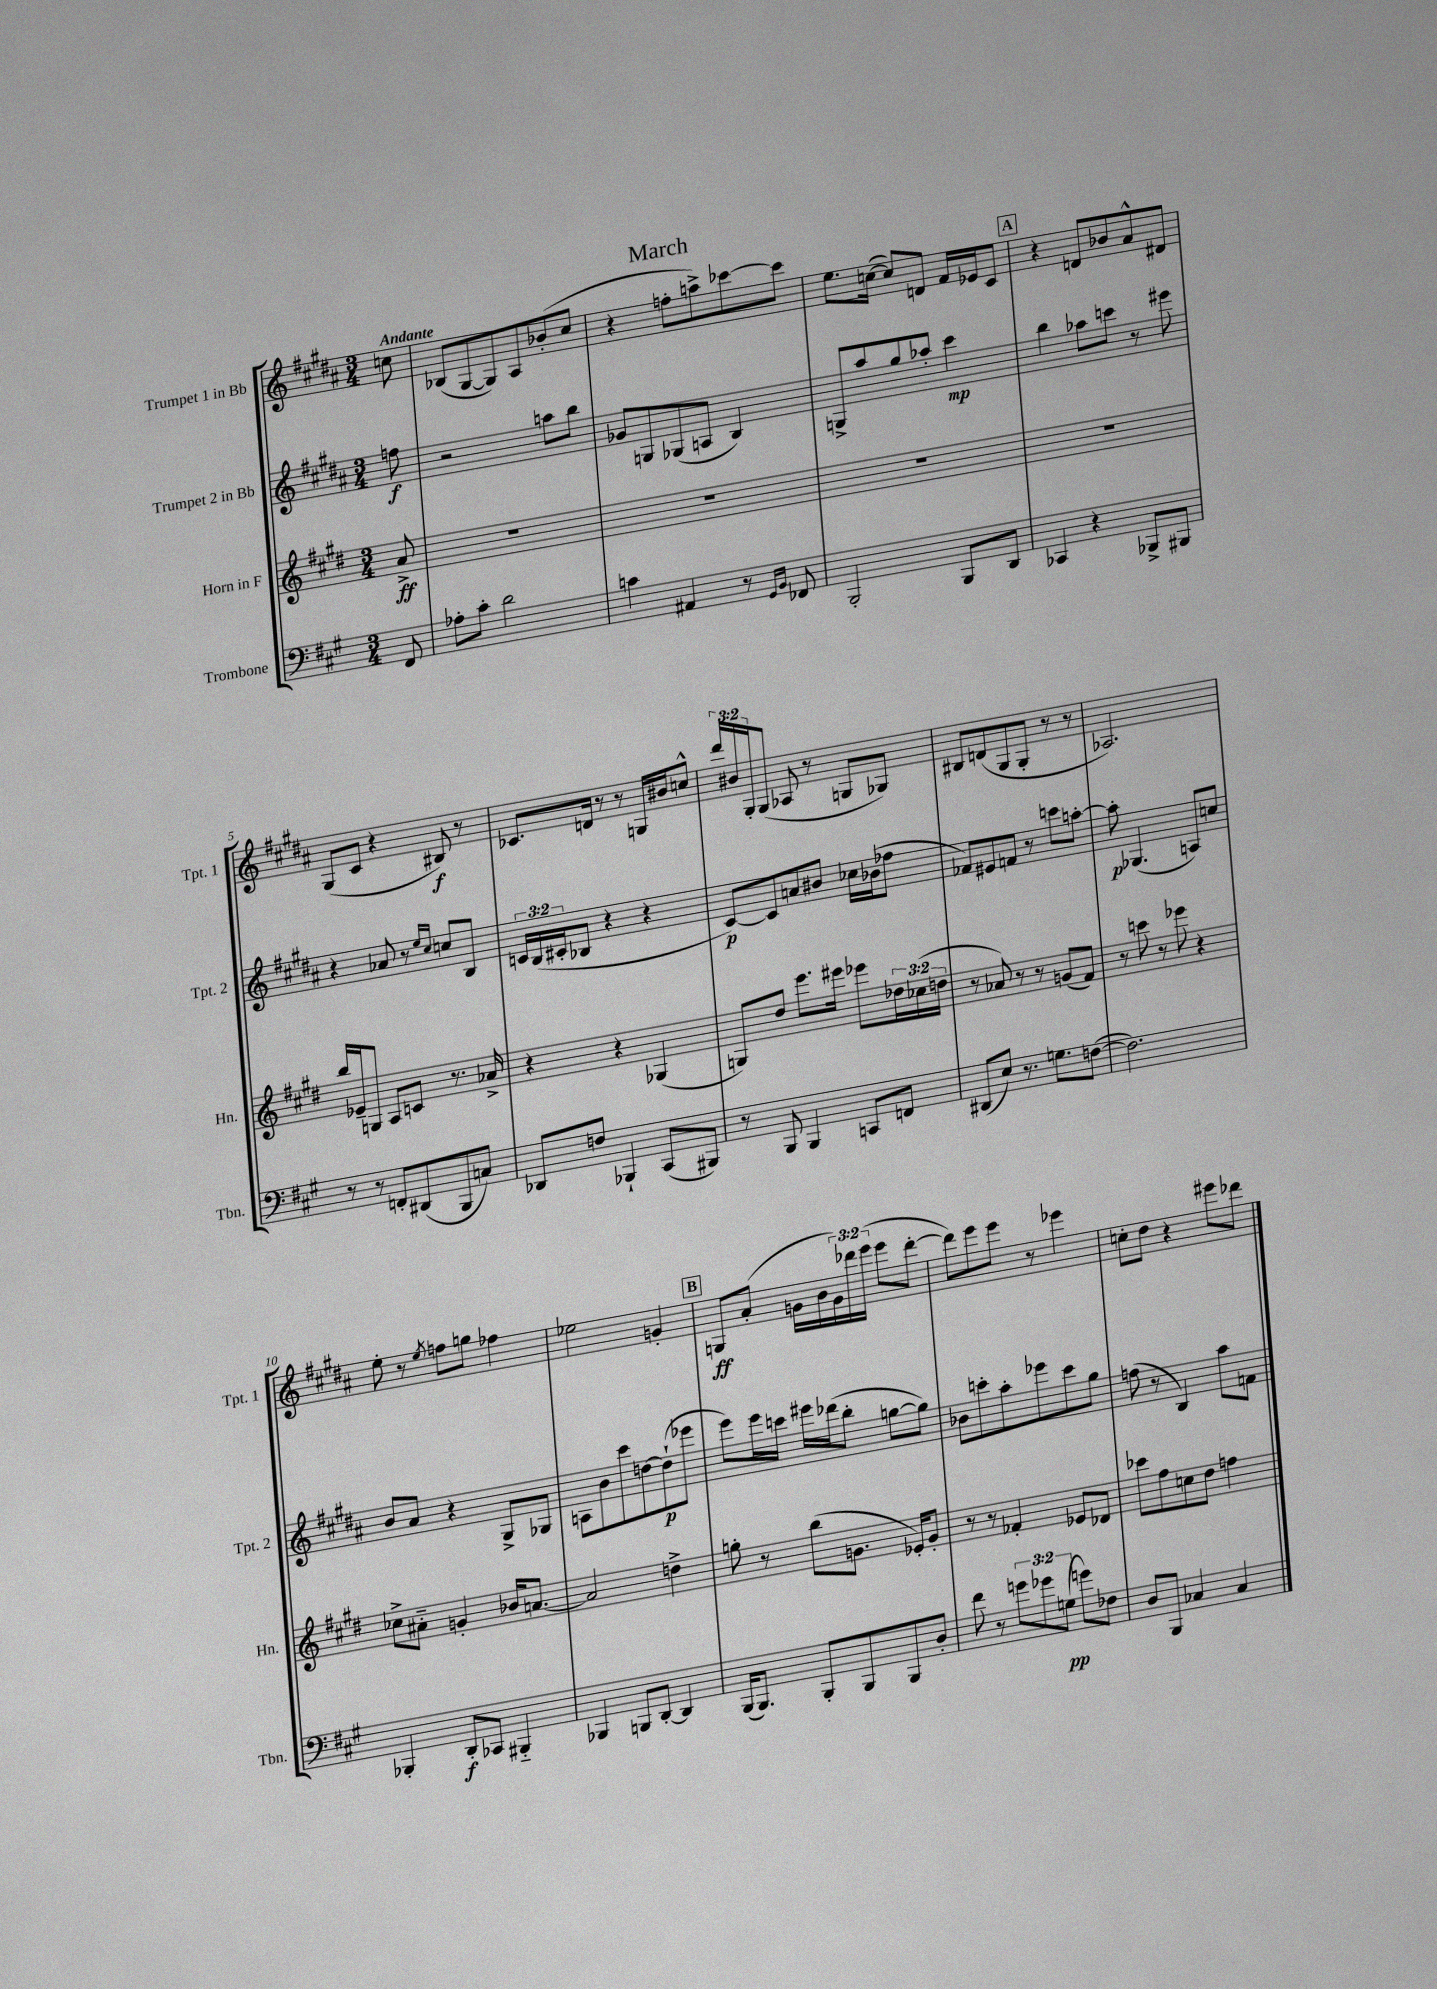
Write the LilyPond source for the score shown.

\header { title = "March" }
<<
\new StaffGroup <<
\new Staff = "s0" \with { instrumentName = "Trumpet 1 in Bb" shortInstrumentName = "Tpt. 1" } {
    \clef treble \key b \major \numericTimeSignature \time 3/4 \override Staff.TupletNumber.text = #tuplet-number::calc-fraction-text \partial 8 \tempo "Andante"
    c''8 |
    bes8( gis8~ gis8) ais8 bes'8-.( cis''8 |
    r4 f''8-. a''8->) ces'''8~ ces'''8 |
    e''8. c''16~( c''8) d'8 fis'16 ees'16 cis'8 |
    \mark \markup { \box "A" } r4 d'8 bes'8 ais'8-^ dis'8 |
    gis8( cis'8 r4 bis8\f) r8 |
    ces'8. d'16 r8 r8 g16 bis'16 c''8-^ |
    \tuplet 3/2 { dis'''16 bis'16 gis16-. } gis8( aes8 r8 g8 ges8) |
    bis8 d'8( gis8 gis8-. r8 r8 |
    aes2.) |
    e''8-. r8 \acciaccatura { e''8 } f''8 g''8 fes''4 |
    ees''2 g'4-. |
    \mark \markup { \box "B" } g8\ff ais'8-.( g'16 b'16 \tuplet 3/2 { g'16) des'''16 e'''16( } e'''8 des'''8~-. |
    des'''8) e'''8 e'''8 r8 ees'''4 |
    c''8-. dis''8 r4 eis'''8 des'''8 \bar "|." |
}
\new Staff = "s1" \with { instrumentName = "Trumpet 2 in Bb" shortInstrumentName = "Tpt. 2" } {
    \clef treble \key b \major \numericTimeSignature \time 3/4 \override Staff.TupletNumber.text = #tuplet-number::calc-fraction-text \partial 8
    f''8\f |
    r2 a''8 b''8 |
    ges'8 g8 ges8( a8 b4) |
    g8-> ais''8 gis''8 aes''8-. cis'''4\mp |
    \mark \markup { \box "A" } b''4 aes''8 c'''8 r8 eis'''8 |
    r4 aes'8 r8 \grace { e''16 cis''16 } c''8 b8 |
    \tuplet 3/2 { c'16 b16( cis'16-. } bes8 r4 r4 |
    cis'8~\p) cis'8 a'8 bis'8 ces''16 bes'16( fes''8 |
    fes'8) eis'8 f'8 r8 c'''8 a''8~-. |
    a''8-.\p ges4.( a8) c''8 |
    b'8 ais'8 r4 gis8-> ges8 |
    a8 b'8 cis'''8 d''8~ d''8-!\p( ees'''8 |
    \mark \markup { \box "B" } e'''8) e'''16 c'''16 eis'''16 des'''16( b''8-. g''8~ g''8) |
    bes'8 c'''8-. ais''8-. ees'''8 c'''8 gis''8 |
    f''8( r8 b4) ais''8 f'8 \bar "|." |
}
\new Staff = "s2" \with { instrumentName = "Horn in F" shortInstrumentName = "Hn." } {
    \clef treble \key e \major \numericTimeSignature \time 3/4 \override Staff.TupletNumber.text = #tuplet-number::calc-fraction-text \partial 8
    a'8->\ff |
    R2. |
    R2. |
    R2. |
    \mark \markup { \box "A" } R2. |
    b''16 ees'16-- g8 a8 c'8 r8. aes'16-> |
    r4 r4 ges4( |
    g8) dis''8 e'''8. eis'''16 ees'''8 \tuplet 3/2 { des''16 ces''16( d''16 } |
    r8 aes'8) r8 r8 g'8( fis'8) |
    r8 c'''8 r8 ees'''8 r4 |
    ces''8-> ais'8-_ g'4-. bes'16 a'8.~ |
    a'2 d''4-> |
    \mark \markup { \box "B" } g''8-. r8 b''8( g'8. ees'16-.) g'8-. |
    r8 r8 fes'4-. ees'8 des'8 |
    ces'''8 fis''8 c''8 dis''8 f''4 \bar "|." |
}
\new Staff = "s3" \with { instrumentName = "Trombone" shortInstrumentName = "Tbn." } {
    \clef bass \key a \major \numericTimeSignature \time 3/4 \override Staff.TupletNumber.text = #tuplet-number::calc-fraction-text \partial 8
    fis,8 |
    aes8-. cis'8-. d'2 |
    c'4 ais,4 r8 \grace { gis,16 b,16 } fes,8 |
    b,,2-. b,,8 d,8 |
    \mark \markup { \box "A" } ces,4 r4 bes,,8-> bis,,8 |
    r8 r8 f,8-. dis,8( b,,8 c8) |
    des,8 f8 bes,,4-! cis,8( bis,,8) |
    r8 b,,8 b,,4 c,8 f,8 |
    dis,8( e8) r8. g8. f8~( |
    f2.) |
    bes,,4-. d,8-.\f ces,8 bis,,4-_ |
    bes,,4 b,,8 d,8~-. d,4 |
    \mark \markup { \box "B" } b,,16( b,,8.) b,,8-. b,,8 b,,8 d8-. |
    fis'8 r8 \tuplet 3/2 { g'8 ges'8 g8\pp( } g'8) fes8 |
    d8 b,,8 ces4 ces4 \bar "|." |
}
>>
>>
